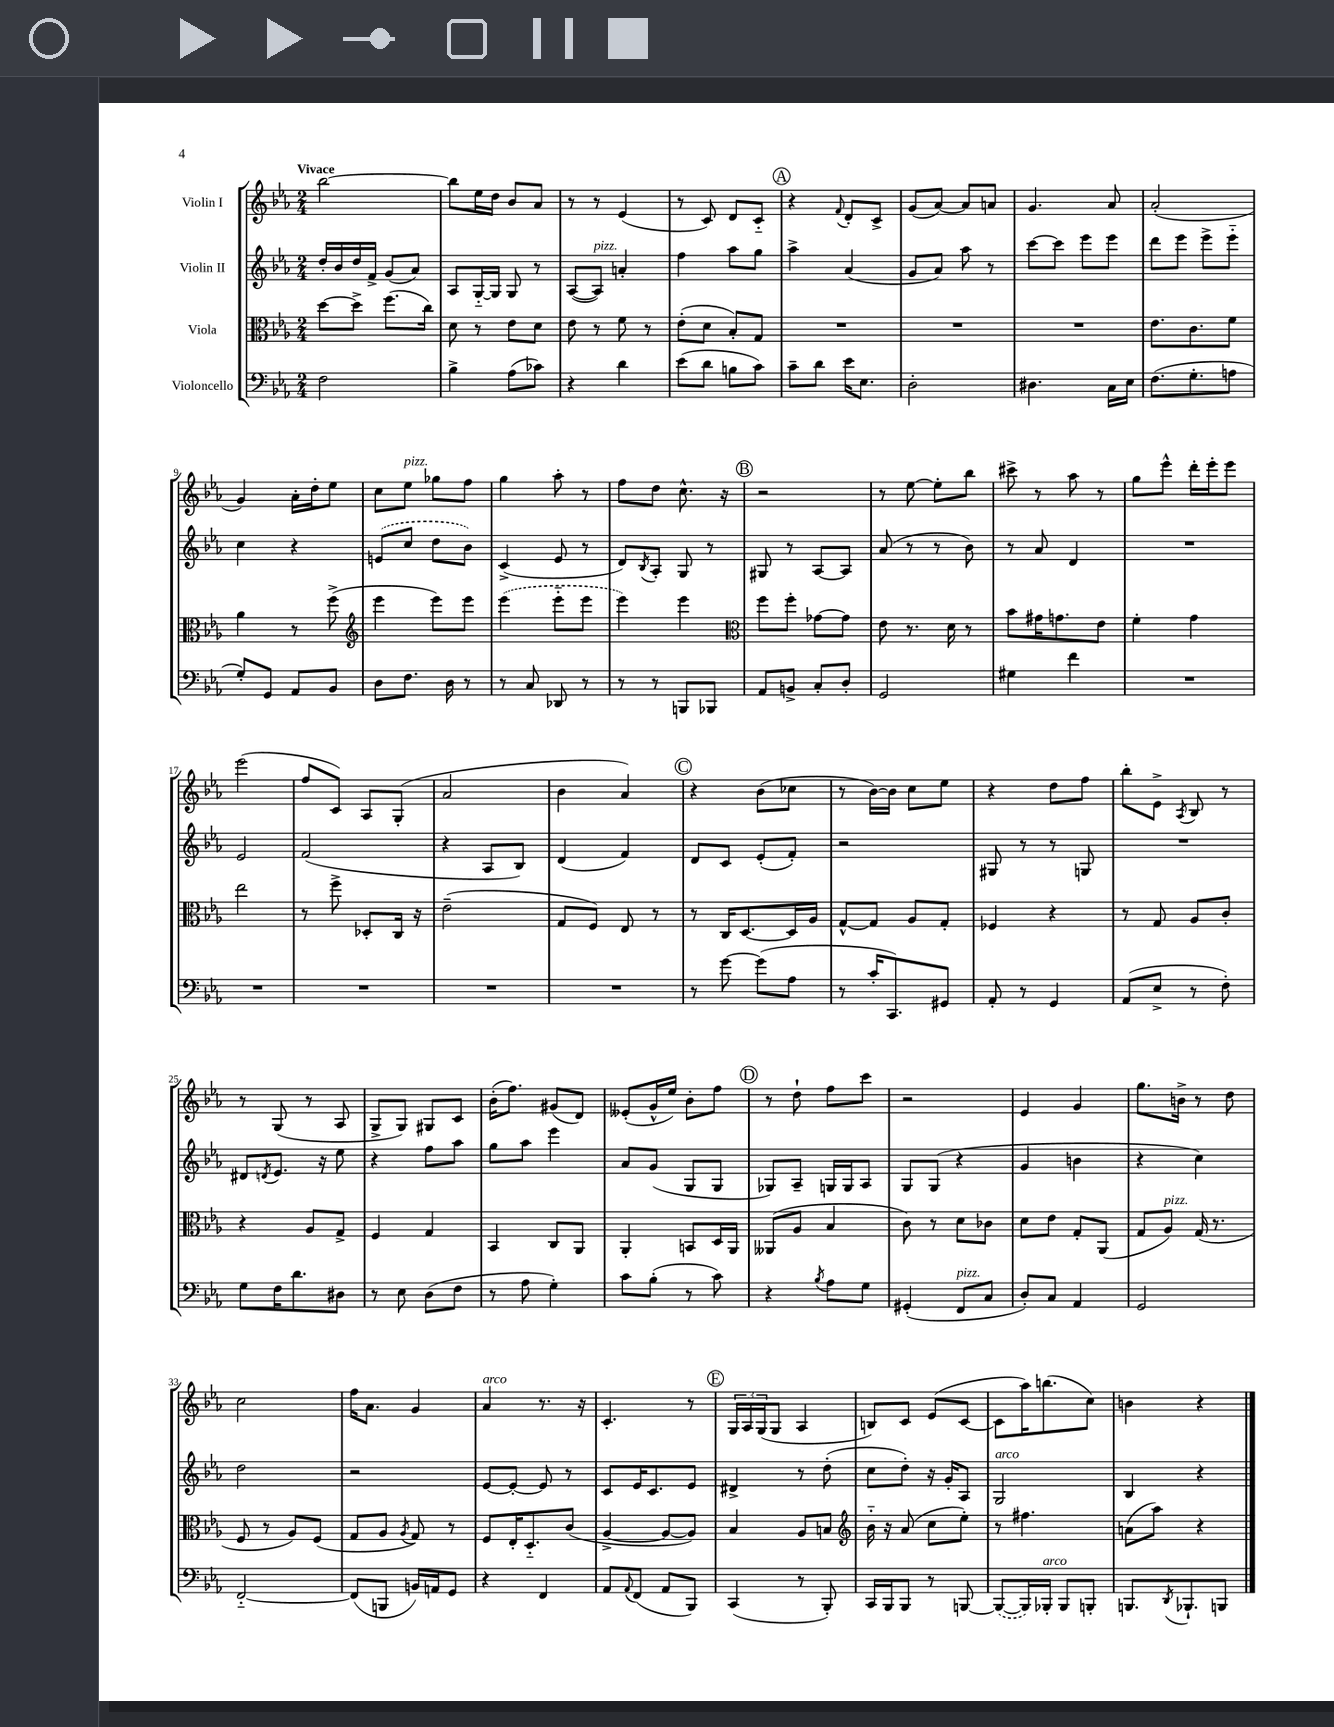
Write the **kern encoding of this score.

**kern	**kern	**kern	**kern
*part4	*part3	*part2	*part1
*staff4	*staff3	*staff2	*staff1
*I"Violoncello	*I"Viola	*I"Violin II	*I"Violin I
*clefF4	*clefC3	*clefG2	*clefG2
*k[b-e-a-]	*k[b-e-a-]	*k[b-e-a-]	*k[b-e-a-]
*M2/4	*M2/4	*M2/4	*M2/4
=1	=1	=1	=1
!	!	!	!LO:TX:a:B:t=Vivace
2F\	[8dd\L	16dd'/LL	[2bb-\
.	.	16b-/	.
.	8dd^\J]	16dd/	.
.	.	16f^/JJ	.
.	(8.ff\L	(8g/L	.
.	.	8a-/J)	.
.	16cc\Jk)	.	.
=2	=2	=2	=2
4B-^\	8d\	8A-/L	8bb-\L]
.	8r	[16G/L	16ee-\L
.	.	16G/JJ]	16dd\JJ
(8A-\L	8e-\L	8G/	8b-/L
8c-X\J)	8d\J	8r	8a-/J
=3	=3	=3	=3
4r	8e-\	([8A-/L	8r
!	!	!LO:TX:a:i:t=pizz.	!
.	8r	8A-/J])	8r
4d\	8f\	4an'/	(4e-/
.	8r	.	.
=4	=4	=4	=4
(8e-\L	(8e-'\L	4ff\	8r
8d\J	8d\J	.	8c/)
8Bn\L	8B-'/L)	8aa-\L	8d/L
8c\J)	8G/J	8gg\J	8c/J
!!LO:REH:place=s1:t=A
=5	=5	=5	=5
8c~\L	2r	4aa-^\	4r
8d\J	.	.	.
.	.	.	8qqf/
16e-\KL	.	(4a-/	8d'/L
8.E-\J	.	.	.
.	.	.	8c^/J
=6	=6	=6	=6
2D'\	2r	8g/L	(8g/L
.	.	8a-/J)	[8a-/J)
.	.	8aa-\	8a-/L]
.	.	8r	8an/J
=7	=7	=7	=7
4.D#X\	2r	[8ccc\L	4.g/
.	.	8ccc\J]	.
.	.	8eee-\L	.
16C\LL	.	8eee-\J	8a-/
16E-\JJ	.	.	.
=8	=8	=8	=8
(8.F\L	8.e-\L	8ddd\L	(2a-'/
.	.	8eee-\J	.
8.G'\	8.c\	.	.
.	.	8eee-^\L	.
8An\J	8f\J	8eee-\J	.
!!LO:LB:g=z
=9	=9	=9	=9
8G'/L)	4a-\	4cc\	4g/)
8GG/J	.	.	.
8AA-/L	8r	4r	16a-'\LL
.	.	.	16dd'\J
8BB-/J	(8ff^\	.	8ee-\J
=10	=10	=10	=10
*	*clefG2	*	*
8D\L	4eee-\	(8en/L	8cc\L
!	!	!	!LO:TX:a:i:t=pizz.
8.F\J	.	8cc/J	8ee-\J
.	8eee-\L)	8dd\L	8gg-X\L
16D\	.	.	.
8r	8eee-\J	8b-\J)	8ff\J
=11	=11	=11	=11
8r	(4eee-\	(4c^/	4gg\
8C/	.	.	.
8DD-X/	8eee-\L	8e-/	8aa-'\
8r	8eee-\J	8r	8r
=12	=12	=12	=12
8r	4eee-\)	8d/L)	8ff\L
.	.	8qB-/	.
8r	.	8A-'/J	8dd\J
8BBBn/L	4eee-\	8G/	8.cc^^\
8BBB-X/J	.	8r	.
.	.	.	16r
!!LO:REH:place=s1:t=B
=13	=13	=13	=13
*	*clefC3	*	*
8AA-/L	8ff\L	8G#X/	2r
8BBn^/J	8ff'\J	8r	.
8C'/L	[8g-X\L	[8A-/L	.
8D'/J	8g-\J]	8A-/J]	.
=14	=14	=14	=14
2GG/	8e-\	(8a-/	8r
.	8.r	8r	[8ee-\
.	.	8r	8ee-'\L]
.	16d\	.	.
.	8r	8b-\)	8bb-\J
=15	=15	=15	=15
4G#X\	8b-\L	8r	8ccc#X^\
.	16g#X\K	8a-/	8r
.	8.gn\	.	.
4f\	.	4d/	8aa-\
.	8e-\J	.	8r
=16	=16	=16	=16
2r	4f'\	2r	8gg\L
.	.	.	8eee-^^\J
.	4g\	.	16ddd'\LL
.	.	.	16eee-'\J
.	.	.	8eee-\J
!!LO:LB:g=z
=17	=17	=17	=17
2r	2ee-\	2e-/	(2eee-\
=18	=18	=18	=18
2r	8r	(2f/	8ff/L
.	8ff^\	.	8c/J)
.	8D-X'/L	.	8A-/L
.	16C/Jk	.	(8G'/J
.	16r	.	.
=19	=19	=19	=19
2r	(2e-~\	4r	2a-/
.	.	8A-/L	.
.	.	8B-/J)	.
=20	=20	=20	=20
2r	8G/L	(4d/	4b-\
.	8F/J)	.	.
.	8E-/	4f/)	4a-/)
.	8r	.	.
!!LO:REH:place=s1:t=C
=21	=21	=21	=21
8r	8r	8d/L	4r
[8g\	16C/KL	8c/J	.
.	[8.D/	.	.
(8g\L]	.	(8e-'/L	(8b-\L
8A-\J	16D/L]	8f'/J)	8cc-X\J
.	16A-/JJ	.	.
=22	=22	=22	=22
8r	[8G^^/L	2r	8r
16c'/KL	8G/J]	.	[16b-\LL)
8.CC/)	.	.	16b-\JJ]
.	8A-/L	.	8cc\L
8GG#X/J	8G'/J	.	8ee-\J
=23	=23	=23	=23
8AA-'/	4F-X/	8G#X/	4r
8r	.	8r	.
4GG/	4r	8r	8dd\L
.	.	8Gn/	8ff\J
=24	=24	=24	=24
(8AA-/L	8r	2r	8bb-'\L
8E-^/J	8G/	.	8e-^\J
.	.	.	8qA-/
8r	8A-/L	.	8B-/
8F'\)	8c'/J	.	8r
!!LO:LB:g=z
=25	=25	=25	=25
8G\L	4r	8d#X/L	8r
.	.	8qdn/	.
16F\K	.	8.e-/J	(8G/
8.d\	.	.	.
.	8A-/L	.	8r
.	.	16r	.
8D#X\J	8G^/J	8ee-\	8A-/
=26	=26	=26	=26
8r	4F/	4r	8G^/L
8E-\	.	.	8G/J)
(8D\L	4G/	8ff\L	8G#X/L
8F\J	.	8aa-\J	8c/J
=27	=27	=27	=27
8r	4BB-/	8gg\L	(16b-'\KL
.	.	.	8.ff\J)
8A-\	.	8aa-\J	.
4G'\)	8C/L	4eee-\	(8g#X/L
.	8AA-/J	.	8d/J)
=28	=28	=28	=28
8c\L	4AA-'/	8a-/L	(8e--X'/L
(8B-'\J	.	(8g/J	16g^^/L
.	.	.	16ee-/JJ)
8r	8BBn/L	8G/L	8b-'\L
8c\)	16D/L	8G/J	8ff\J
.	16AA-/JJ	.	.
!!LO:REH:place=s1:t=D
=29	=29	=29	=29
4r	(8AA--X/L	8G-X/L)	8r
.	8A-/J	8A-~/J	8dd`\
8qB-/	.	.	.
8A-\L	4B-/	16Gn/LL	8ff\L
.	.	16G/J	.
8G\J	.	8A-/J	8ccc\J
=30	=30	=30	=30
(4GG#X'/	8c\)	8G/L	2r
.	8r	(8G/J	.
!LO:TX:a:i:t=pizz.	!	!	!
8FF/L	8d\L	4r	.
8C/J	8c-X\J	.	.
=31	=31	=31	=31
8D'/L)	8d\L	4g/	4e-/
8C/J	8e-\J	.	.
4AA-/	8G'/L	4bn\	4g/
.	(8AA-/J	.	.
=32	=32	=32	=32
2GG/	8G/L	4r	8.gg\L
!	!LO:TX:a:i:t=pizz.	!	!
.	8A-/J)	.	.
.	.	.	16bn^\Jk
.	(16G/	4cc\)	8r
.	8.r	.	.
.	.	.	8dd\
!!LO:LB:g=z
=33	=33	=33	=33
[2FF/	8F/	2dd\	2cc\
.	8r	.	.
.	8A-/L)	.	.
.	(8F/J	.	.
=34	=34	=34	=34
(8FF/L]	8G/L	2r	16ff\KL
.	.	.	8.a-\J
8BBBn/J	8A-/J	.	.
.	8qA-/	.	.
16BBn/LL)	8G/)	.	4g/
16AAn/J	.	.	.
8GG/J	8r	.	.
=35	=35	=35	=35
!	!	!	!LO:TX:a:i:t=arco
4r	8F/L	[8e-/L	4a-/
.	16E-'/K	8e-'/J_	.
.	8.D/	.	.
4FF/	.	8e-/]	8.r
.	(8c/J	8r	.
.	.	.	16r
=36	=36	=36	=36
8AA-/L	[4A-^/	8c/L	4.c'/
8qqAA-/	.	.	.
(8FF/J	.	16e-/K	.
.	.	8.c/	.
8AA-/L	8A-/L_	.	.
8BBB-/J)	8A-/J])	8e-/J	8r
!!LO:REH:place=s1:t=E
=37	=37	=37	=37
(4CC/	4B-/	4d#X^/	24G/LL
.	.	.	24A-/
.	.	.	(24G/J
.	.	.	8G/J
8r	8A-/L	8r	4A-/
8BBB-'/)	8Bn/J	(8dd'\	.
=38	=38	=38	=38
*	*clefG2	*	*
16CC/LL	16b-\	8cc\L	8Bn/L)
16BBB-/J	16r	.	.
8BBB-/J	(8a-/	8dd'\J)	8c/J
8r	8cc\L	16r	(8e-/L
.	.	16g'/KL	.
[8BBBn/	8ee-'\J)	8A-/J	[8c/J
=39	=39	=39	=39
!	!	!LO:TX:a:i:t=arco	!
(8BBB/L_	8r	2G/	8c\L]
16BBB/L])	4.ff#X\	.	16aa-\K)
!LO:TX:a:i:t=arco	!	!	!
16BBB-X'/JJ	.	.	(8.bbn\
8BBB-/L	.	.	.
8BBBn'/J	.	.	8cc\J)
=40	=40	=40	=40
8.BBBn/L	(8an\L	4B-/	4bn\
.	8aa-\J)	.	.
8qDD/	.	.	.
8.BBB-X`/	.	.	.
.	4r	4r	4r
8BBBn/J	.	.	.
==	==	==	==
*-	*-	*-	*-
